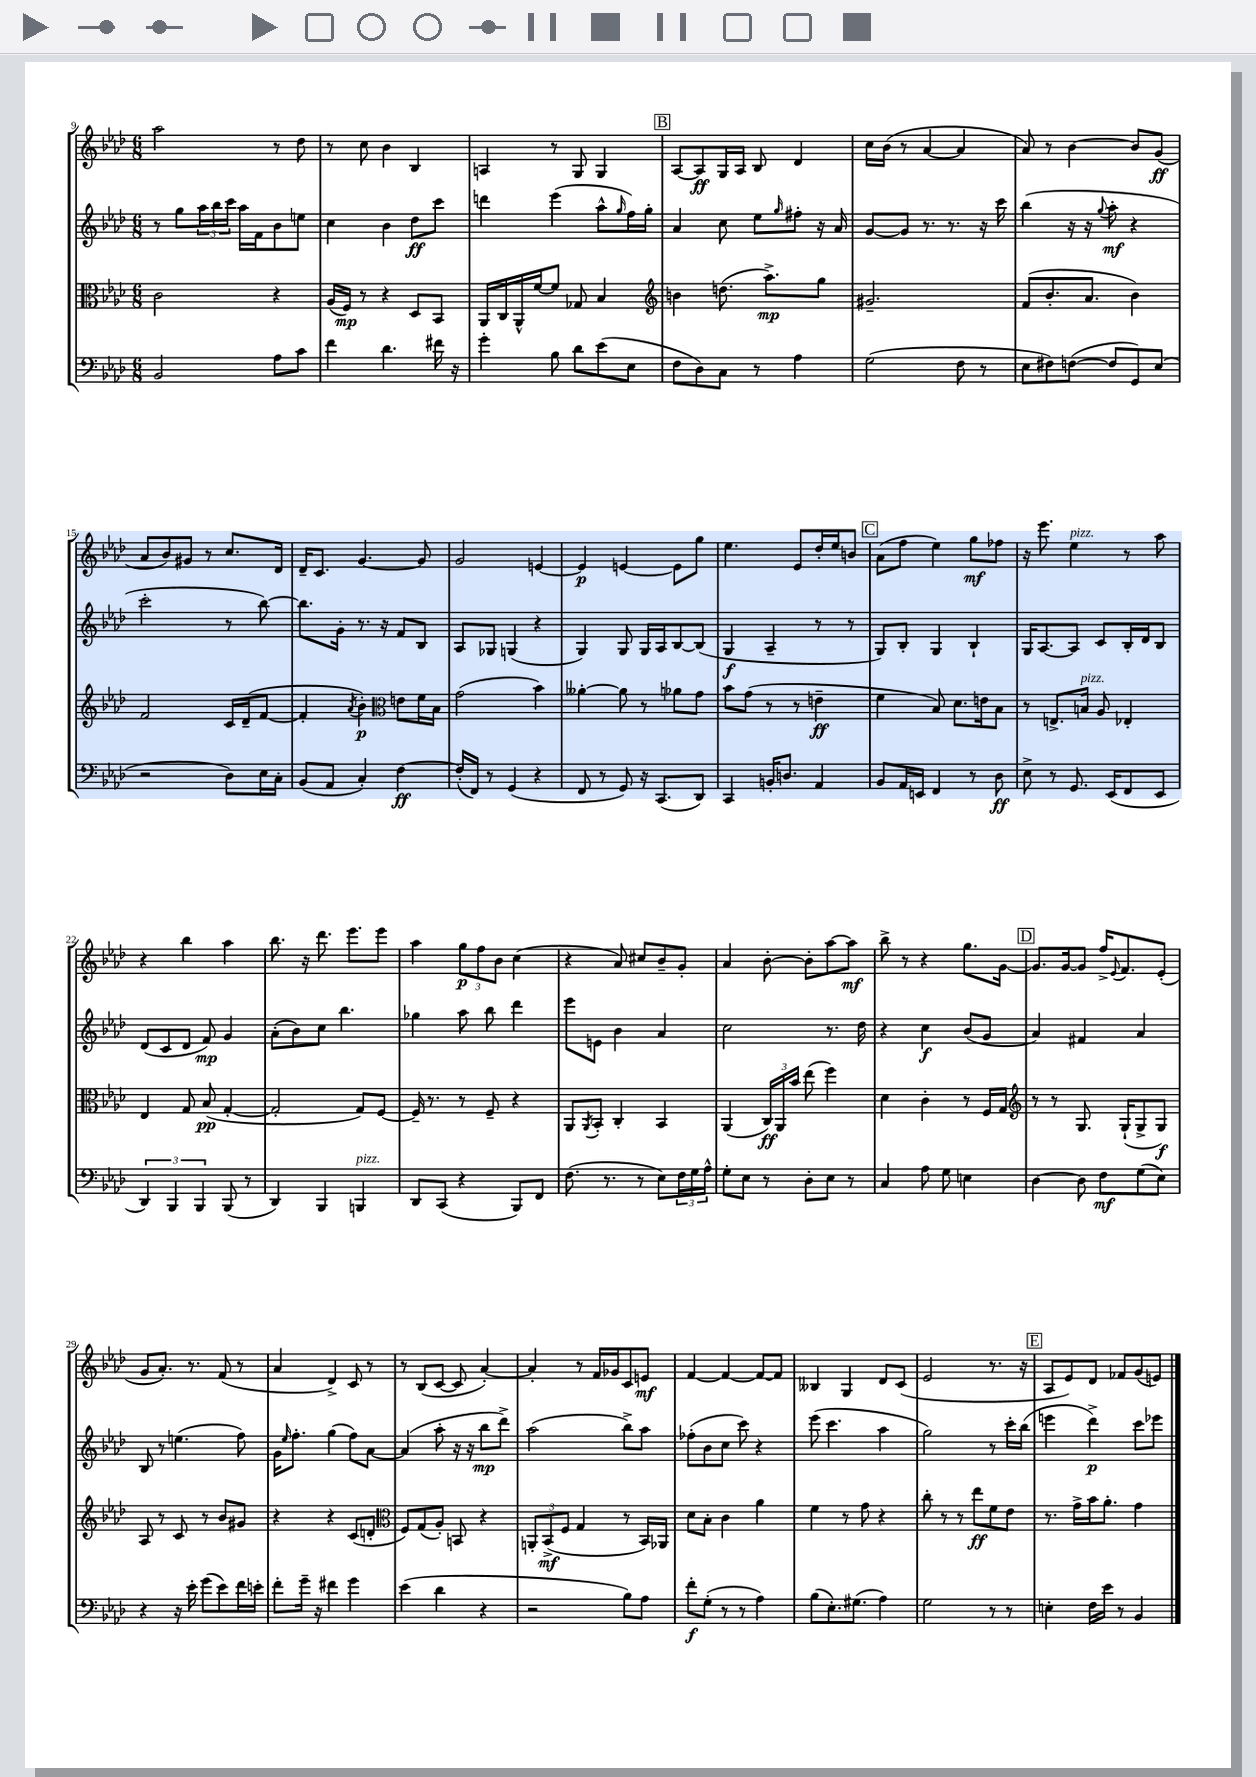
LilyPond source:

<<
\new StaffGroup <<
\new Staff = "s0" {
    \clef treble \key aes \major \numericTimeSignature \time 6/8
    aes''2 r8 des''8 |
    r8 c''8 bes'4 bes4 |
    a4 r8 g8 g4 |
    \mark \markup { \box "B" } aes8~ aes8\ff g16 aes16 bes8 des'4 |
    c''16 bes'16( r8 aes'4~ aes'4 |
    aes'8) r8 bes'4~ bes'8 g'8\ff( |
    aes'8 bes'8) gis'8 r8 c''8. des'16 |
    des'16-- c'8. g'4.~ g'8 |
    g'2 e'4~ |
    e'4\p e'4~ e'8 g''8 |
    ees''4. ees'8 des''16-. ees''16 b'8 |
    \mark \markup { \box "C" } aes'8( f''8 ees''4) g''8\mf fes''8 |
    r16 ees'''8. ees''4^\markup { \italic "pizz." } r8 aes''8 |
    r4 bes''4 aes''4 |
    bes''8. r16 des'''8. ees'''8. ees'''8 |
    aes''4 \tuplet 3/2 { g''8\p f''8 bes'8 } c''4( |
    r4 aes'8) cis''8 bes'8-- g'8-. |
    aes'4 bes'8~-. bes'8-. aes''8~ aes''8\mf |
    bes''8-> r8 r4 g''8. g'16~ |
    \mark \markup { \box "D" } g'8. g'16~ g'8 f''16-> \appoggiatura { ees'8 } f'8. ees'8-.( |
    g'8 aes'8.-.) r8. f'8( r8 |
    aes'4 des'4->) c'8 r8 |
    r8 bes8( c'8~ c'8 aes'4~-.) |
    aes'4-. r8 f'16 ges'16 c'8 e'8\mf |
    f'4~ f'4~ f'8~ f'8 |
    beses4 g4 des'8 c'8( |
    ees'2 r8. r16 |
    \mark \markup { \box "E" } aes8 ees'8) des'8 fes'8 g'8( e'8) \bar "|." |
}
\new Staff = "s1" {
    \clef treble \key aes \major \numericTimeSignature \time 6/8
    r8 g''8 \tuplet 3/2 { aes''16 bes''16 c'''16 } aes''16 f'16 bes'8 e''8 |
    c''4 bes'4 des''8\ff c'''8 |
    d'''4 ees'''4( aes''8-^ \grace { g''16 } f''16) g''16-. |
    \mark \markup { \box "B" } aes'4 c''8 ees''8 \grace { g''16 } fis''8-. r16 aes'16 |
    g'8~ g'8 r8. r8. r16 c'''16 |
    bes''4( r16 r16 \appoggiatura { g''8 } aes''8-.\mf r4 |
    c'''2-. r8 bes''8~) |
    bes''8. g'16-. r8. r16 f'8 bes8 |
    aes8 ges8 g4( r4 |
    g4) g8 g16 aes16 bes8~ bes8( |
    g4\f aes4-- r8 r8 |
    \mark \markup { \box "C" } g8) bes8-. g4 bes4-! |
    g16 aes8.~ aes8 c'8 bes16-. des'16 bes8 |
    des'8( c'8 des'8 f'8\mp) g'4 |
    aes'8-.( bes'8) c''8 bes''4. |
    ges''4 aes''8 bes''8 des'''4 |
    ees'''8 e'8 bes'4 aes'4 |
    c''2 r8. des''16 |
    r4 c''4\f bes'8( g'8 |
    \mark \markup { \box "D" } aes'4) fis'4 aes'4 |
    bes8 r8 e''4.( f''8) |
    g'16 \grace { ees''16 } f''8.-. g''4( f''8) aes'8~ |
    aes'4( aes''8-. r16 r16 bes''8\mp des'''8->) |
    aes''2( bes''8->) aes''8 |
    fes''8-.( bes'8 c''8 c'''8) r4 |
    ees'''8( c'''4. aes''4 |
    g''2) r8 c'''16-. bes''16( |
    \mark \markup { \box "E" } e'''4 des'''4->\p) c'''8 ees'''8 \bar "|." |
}
\new Staff = "s2" {
    \clef alto \key aes \major \numericTimeSignature \time 6/8
    c'2 r4 |
    aes16( f16\mp) r8 r4 des8 bes,8 |
    aes,16 c16 aes,16-^ f'16~ f'8 ges8 bes4 |
    \mark \markup { \box "B" } \clef treble b'4 d''8.( aes''8.->\mp) g''8 |
    gis'2.-- |
    f'8( bes'8.-. aes'8. bes'4) |
    f'2 c'16 des'16--( f'8~ |
    f'4-. \acciaccatura { aes'8 } bes'4-.\p) \clef alto e'8 f'16 bes16 |
    g'2( bes'4) |
    aeses'4~-. aeses'8 r8 aes'8 g'8 |
    bes'8 g'8( r8 r8 e'4--\ff |
    \mark \markup { \box "C" } f'4 bes8) des'8. e'16 bes8 |
    r8 e8.-> b16^\markup { \italic "pizz." } aes8 ees4-. |
    ees4 g8 bes8\pp( g4~-. |
    g2-. g8) f8~ |
    f16-- r8. r8 f8-- r4 |
    aes,8 \acciaccatura { aes,8 } bes,8-. c4-. bes,4 |
    aes,4( \tuplet 3/2 { c16\ff) aes,16 bes'16 } ees''8( f''4) |
    des'4 c'4-. r8 f16 g16 |
    \mark \markup { \box "D" } \clef treble r8 r8 g8. g16-!( g8-> g8\f) |
    aes8 r8 c'8 r8 bes'8 gis'8 |
    r4 r4 c'8( d'8-. |
    \clef alto f8) g8( aes8-.) b,8 r4 |
    \tuplet 3/2 { a,8-. bes,8->\mf( f8 } g4 r8 bes,16) aes,16 |
    des'8 bes8-. c'4 aes'4 |
    f'4 r8 g'8 r4 |
    c''8-. r8 r8 ees''8\ff f'8 ees'8 |
    \mark \markup { \box "E" } r8. g'16-> bes'16 aes'8.-. g'4 \bar "|." |
}
\new Staff = "s3" {
    \clef bass \key aes \major \numericTimeSignature \time 6/8
    bes,2 aes8 c'8 |
    f'4 des'4. fis'16 r16 |
    g'4-. bes8 des'8 ees'8( ees8 |
    \mark \markup { \box "B" } f8 des8) c8 r8 aes4 |
    g2( f8 r8 |
    ees8 fis8) f8~( f8 g,8) ees8( |
    r2 des8) ees16 c16-. |
    bes,8( aes,8 c4-.) f4~\ff |
    f16-.( f,16) r8 g,4( r4 |
    f,8 r8 g,8) r16 c,8.( des,8) |
    c,4 b,16-. d8. aes,4 |
    \mark \markup { \box "C" } bes,8 aes,16 e,16 f,4 r8 des8\ff |
    ees8-> r8 g,8. ees,16( f,8 ees,8 |
    \tuplet 3/2 { des,4) bes,,4 bes,,4 } bes,,8( r8 |
    des,4) bes,,4 b,,4^\markup { \italic "pizz." } |
    des,8 c,8( r4 bes,,8) f,8 |
    f8.( r8. r8 ees8) \tuplet 3/2 { f16 g16 aes16-^ } |
    g8-. ees8 r8 des8-. ees8 r8 |
    c4 aes8 g8 e4 |
    \mark \markup { \box "D" } des4~ des8 f8\mf g8( ees8) |
    r4 r16 ees'16-. g'8( ees'8) f'16 e'16-. |
    f'8-. g'16-- r16 fis'4 g'4 |
    ees'4( des'4 r4 |
    r2 bes8) aes8 |
    f'8-.\f g8-.( r8 r8 aes4) |
    bes8( ees8.-.) gis8.( aes4) |
    g2 r8 r8 |
    \mark \markup { \box "E" } e4-. f16 ees'16 r8 bes,4 \bar "|." |
}
>>
>>
\layout { \context { \Score currentBarNumber = #9 } }
